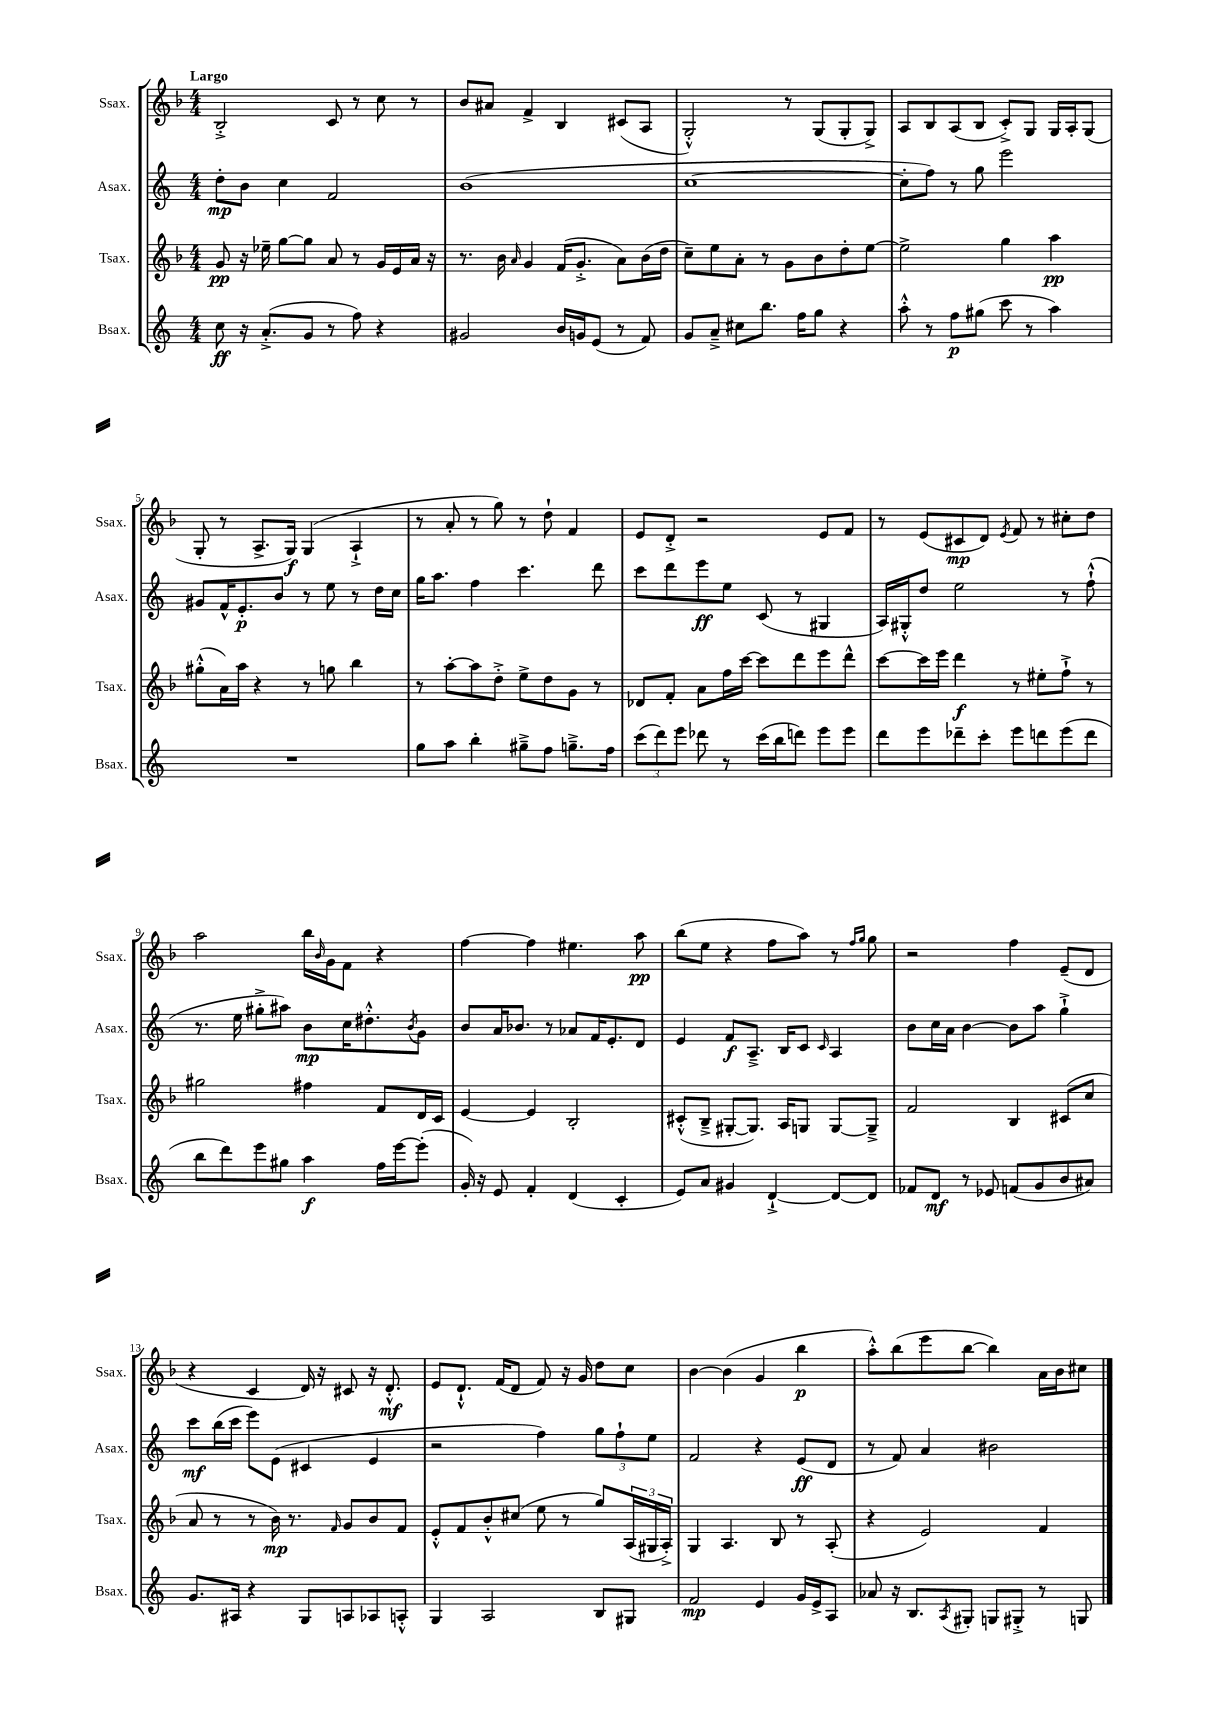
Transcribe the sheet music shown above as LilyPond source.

<<
\new StaffGroup <<
\new Staff = "s0" \with { instrumentName = "Ssax." shortInstrumentName = "Ssax." } {
    \clef treble \key f \major \numericTimeSignature \time 4/4 \tempo "Largo"
    bes2-.-> c'8 r8 c''8 r8 |
    bes'8 ais'8 f'4-> bes4 cis'8( a8 |
    g2-.-^) r8 g8( g8-. g8->) |
    a8 bes8 a8( bes8 c'8-.->) g8 g16 a16-. g8( |
    g8-. r8 a8.-> g16\f) g4( a4-!-> |
    r8 a'8-. r8 g''8) r8 d''8-! f'4 |
    e'8 d'8-.-> r2 e'8 f'8 |
    r8 e'8( cis'8\mp d'8) \acciaccatura { e'8 } f'8 r8 cis''8-. d''8 |
    a''2 bes''16 \grace { bes'16 } g'16 f'8 r4 |
    f''4~ f''4 eis''4. a''8\pp |
    bes''8( e''8 r4 f''8 a''8) r8 \grace { f''16 g''16 } g''8 |
    r2 f''4 e'8--( d'8 |
    r4 c'4 d'16) r16 cis'8 r16 d'8.-.-^\mf |
    e'8 d'8.-!-^ f'16( d'8 f'8) r16 g'16 d''8 c''8 |
    bes'4~ bes'4( g'4 bes''4\p |
    a''8-.-^) bes''8( e'''8 bes''8~ bes''4) a'16 bes'16 cis''8 \bar "|." |
}
\new Staff = "s1" \with { instrumentName = "Asax." shortInstrumentName = "Asax." } {
    \clef treble \key c \major \numericTimeSignature \time 4/4
    d''8-.\mp b'8 c''4 f'2 |
    b'1( |
    c''1~ |
    c''8-. f''8) r8 g''8 e'''2 |
    gis'8 f'16-^ e'8.-.\p b'8 r8 e''8 r8 d''16 c''16 |
    g''16 a''8. f''4 c'''4. d'''8 |
    c'''8 d'''8 e'''8\ff e''8 c'8( r8 gis4 |
    a16) gis16-.-^ d''8 e''2 r8 f''8-!-^( |
    r8. e''16 gis''8-.-> ais''8) b'8\mp c''16 dis''8.-.-^ \acciaccatura { b'8 } g'8 |
    b'8 a'16 bes'8. r8 aes'8 f'16 e'8.-. d'8 |
    e'4 f'8\f a8.---> b16 c'8 \grace { c'16 } a4 |
    b'8 c''16 a'16 b'4~ b'8 a''8 g''4-!-> |
    c'''8\mf b''16( c'''16 e'''8) e'8( cis'4 e'4 |
    r2 f''4) \tuplet 3/2 { g''8 f''8-! e''8 } |
    f'2 r4 e'8\ff( d'8 |
    r8 f'8) a'4 bis'2 \bar "|." |
}
\new Staff = "s2" \with { instrumentName = "Tsax." shortInstrumentName = "Tsax." } {
    \clef treble \key f \major \numericTimeSignature \time 4/4
    g'8\pp r16 ees''16-- g''8~ g''8 a'8 r8 g'16 e'16 a'16 r16 |
    r8. bes'16 \grace { a'16 } g'4 f'16( g'8.-.-> a'8) bes'16( d''16 |
    c''8--) e''8 a'8-. r8 g'8 bes'8 d''8-. e''8~ |
    e''2-> g''4 a''4\pp |
    gis''8-.-^( a'16) a''16 r4 r8 g''8 bes''4 |
    r8 a''8~-. a''8 d''8-.-> e''8-> d''8 g'8 r8 |
    des'8 f'8-. a'8 f''16 c'''16~ c'''8 d'''8 e'''8 d'''8-^ |
    c'''8~ c'''16 e'''16 d'''4\f r8 eis''8-. f''8-!-> r8 |
    gis''2 fis''4 f'8 d'16 c'16 |
    e'4~ e'4 bes2-. |
    cis'8-.-^( bes8---> gis8~-. gis8.) a16 g8 g8~ g8---> |
    f'2 bes4 cis'8( c''8 |
    a'8 r8 r8 bes'16\mp) r8. \grace { f'16 } g'8 bes'8 f'8 |
    e'8-.-^ f'8 bes'8-.-^ cis''8( e''8 r8 g''8) \tuplet 3/2 { a16( gis16 a16-.->) } |
    g4 a4. bes8 r8 a8-.( |
    r4 e'2) f'4 \bar "|." |
}
\new Staff = "s3" \with { instrumentName = "Bsax." shortInstrumentName = "Bsax." } {
    \clef treble \key c \major \numericTimeSignature \time 4/4
    c''8\ff r16 a'8.-.->( g'8 r8 f''8) r4 |
    gis'2 b'16 g'16 e'8( r8 f'8) |
    g'8 a'8---> cis''8 b''8. f''16 g''8 r4 |
    a''8-.-^ r8 f''8\p gis''8( c'''8 r8 a''4) |
    R1 |
    g''8 a''8 b''4-. gis''8---> f''8 g''8.---> f''16 |
    \tuplet 3/2 { c'''8( d'''8) e'''8 } des'''8 r8 c'''16( b''16 d'''8) e'''8 e'''8 |
    d'''8 e'''8 des'''8-- c'''8-. e'''8 d'''8 e'''8( d'''8 |
    b''8 d'''8) e'''8 gis''8 a''4\f f''16 e'''16~ e'''8-.( |
    g'16-.) r16 e'8 f'4-. d'4( c'4-. |
    e'8) a'8 gis'4 d'4~-!-> d'8~ d'8 |
    fes'8 d'8\mf r8 ees'8 f'8( g'8 b'8 ais'8) |
    g'8. ais16 r4 g8 a8 aes8 a8-.-^ |
    g4 a2 b8 gis8 |
    f'2\mp e'4 g'16 e'16-> a8 |
    aes'8 r16 b8. \acciaccatura { a8 } gis8-. g8 gis8-.-> r8 g8 \bar "|." |
}
>>
>>
